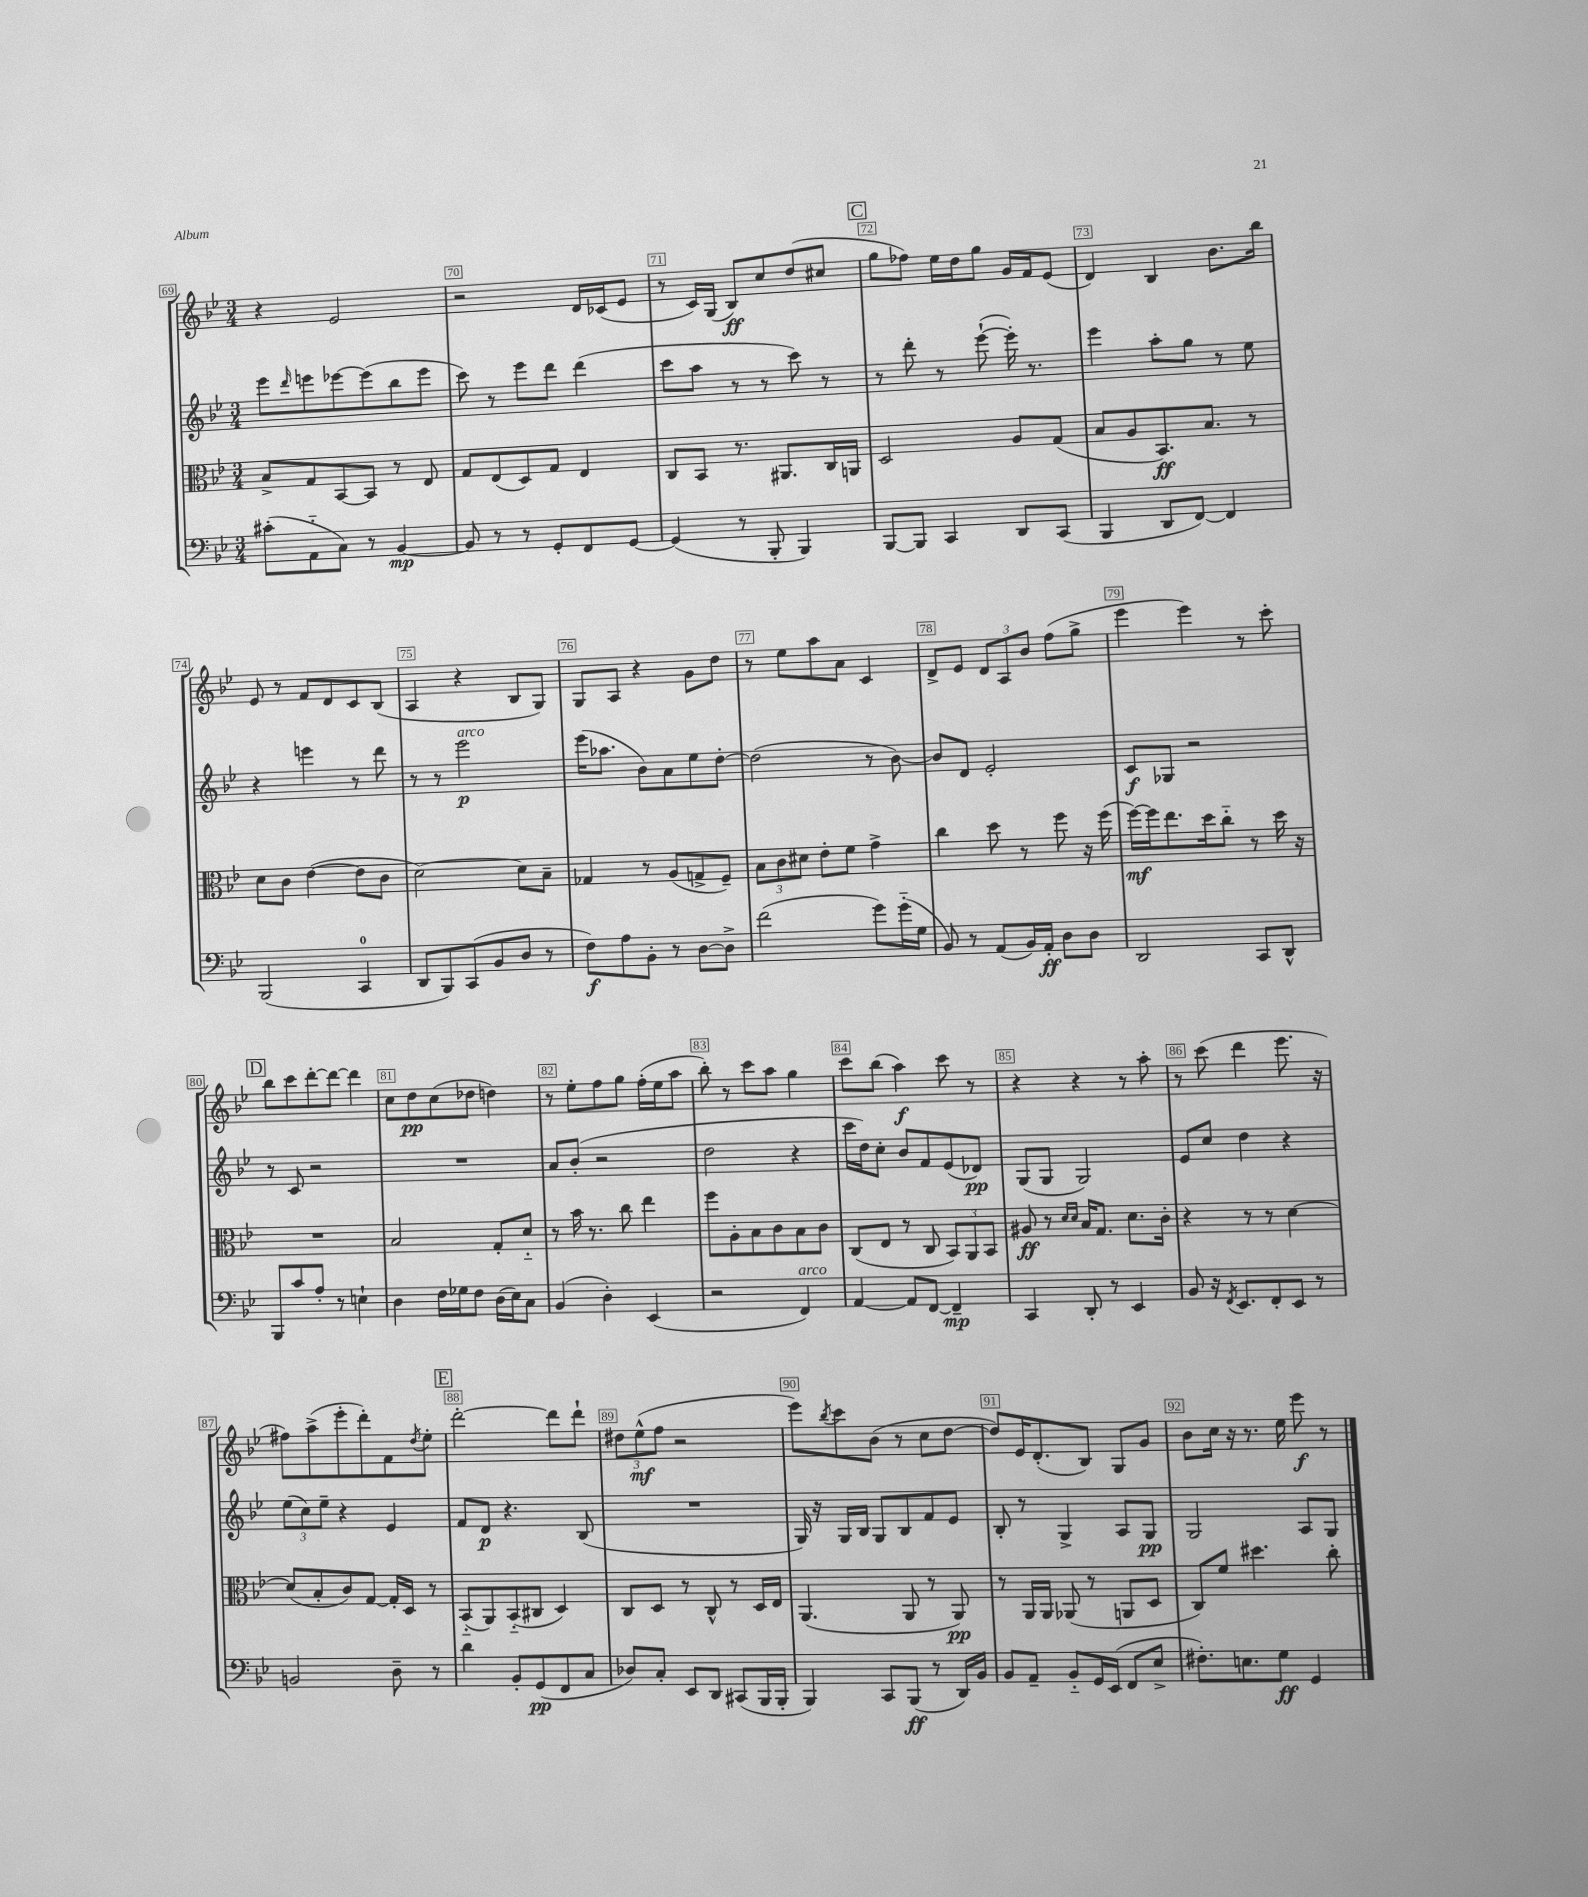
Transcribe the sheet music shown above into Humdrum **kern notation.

**kern	**dynam	**kern	**dynam	**kern	**dynam	**kern	**dynam
*part4	*part4	*part3	*part3	*part2	*part2	*part1	*part1
*staff4	*staff4	*staff3	*staff3	*staff2	*staff2	*staff1	*staff1
*clefF4	*	*clefC3	*	*clefG2	*	*clefG2	*
*k[b-e-]	*	*k[b-e-]	*	*k[b-e-]	*	*k[b-e-]	*
*M3/4	*	*M3/4	*	*M3/4	*	*M3/4	*
=69	=69	=69	=69	=69	=69	=69	=69
(8c#X'\L	.	8B-^/L	.	8eee-\L	.	4r	.
.	.	.	.	16qqddd/	.	.	.
8AA\	.	8G/	.	8eeen\	.	.	.
8C\J)	.	[8BB-/	.	[8eee-X\	.	2e-/	.
8r	.	8BB-/J]	.	(8eee-\]	.	.	.
[4BB-/	mp	8r	.	8bb-\	.	.	.
.	.	8E-/	.	8eee-\J	.	.	.
=70	=70	=70	=70	=70	=70	=70	=70
8BB-/]	.	8G/L	.	8ccc\)	.	2r	.
8r	.	(8E-/	.	8r	.	.	.
8r	.	8D/)	.	8eee-\L	.	.	.
8GG'/L	.	8G/J	.	8ddd\J	.	.	.
8FF/	.	4E-/	.	(4ddd\	.	16d/LL	.
.	.	.	.	.	.	(16c-X/J	.
[8GG/J	.	.	.	.	.	8e-/J	.
=71	=71	=71	=71	=71	=71	=71	=71
(4GG/]	.	8C/L	.	8ccc\L	.	8r	.
.	.	8BB-/J	.	8aa\J	.	16c/LL)	.
.	.	.	.	.	.	(16G/JJ	.
8r	.	8.r	.	8r	.	8B-/L)	ff
8BBB-'/	.	.	.	8r	.	8cc/	.
.	.	8.AA#X/L	.	.	.	.	.
4BBB-/)	.	.	.	8ccc\)	.	(8dd/	.
.	.	16C/L	.	8r	.	8cc#X/J	.
.	.	16AAn/JJ	.	.	.	.	.
!!LO:REH:place=s1:t=C
=72	=72	=72	=72	=72	=72	=72	=72
[8BBB-/L	.	2D/	.	8r	.	8gg\L	.
8BBB-/J]	.	.	.	8ddd'\	.	8ff-X\J)	.
4CC/	.	.	.	8r	.	16ee-\LL	.
.	.	.	.	.	.	16dd\J	.
.	.	.	.	([8eee-`\	.	8gg\J	.
8DD/L	.	8A/L	.	16eee-'\])	.	16g/LL	.
.	.	.	.	8.r	.	16f/J	.
(8CC/J	.	(8G/J	.	.	.	(8e-/J	.
=73	=73	=73	=73	=73	=73	=73	=73
4BBB-/	.	8B-/L	.	4eee-\	.	4d/)	.
.	.	8A/	.	.	.	.	.
8DD/L	.	8.BB-/)	ff	8aa'\L	.	4B-/	.
[8FF/J)	.	.	.	8gg\J	.	.	.
.	.	8.B-/J	.	.	.	.	.
4FF/]	.	.	.	8r	.	8.b-\L	.
.	.	8r	.	8ee-\	.	.	.
.	.	.	.	.	.	16bb-\Jk	.
!!LO:LB:g=z
=74	=74	=74	=74	=74	=74	=74	=74
(2BBB-/	.	8d\L	.	4r	.	8e-/	.
.	.	8c\J	.	.	.	8r	.
.	.	([4e-\	.	4eeen\	.	8f/L	.
.	.	.	.	.	.	8d/	.
4CC/	.	8e-\L]	.	8r	.	8c/	.
.	.	8c\J	.	8ddd\	.	(8B-/J	.
=75	=75	=75	=75	=75	=75	=75	=75
8DD/L	.	[2d\)	.	8r	.	4A/	.
8BBB-/)	.	.	.	8r	.	.	.
!	!	!	!	!LO:TX:a:i:t=arco	!	!	!
(8CC/	.	.	.	2eee-\	p	4r	.
8BB-/	.	.	.	.	.	.	.
8D/J	.	8d\L]	.	.	.	8B-/L	.
8r	.	8B-~\J	.	.	.	8G/J)	.
=76	=76	=76	=76	=76	=76	=76	=76
8F\L)	f	4G-X/	.	(16eee-\KL	.	8G/L	.
.	.	.	.	8.aa-X\J	.	.	.
8A\	.	.	.	.	.	8A/J	.
8BB-'\J	.	8r	.	8b-\L)	.	4r	.
8r	.	(8A/L	.	8a\	.	.	.
[8D\L	.	8Gn^/	.	8ee-\	.	8g\L	.
8D^\J]	.	8F~/J)	.	[8dd'\J	.	8dd\J	.
=77	=77	=77	=77	=77	=77	=77	=77
(2f\	.	12B-\L	.	(2dd\]	.	8r	.
.	.	12c\	.	.	.	.	.
.	.	.	.	.	.	8ee-\L	.
.	.	12d#X\J	.	.	.	.	.
.	.	8e-'\L	.	.	.	8aa\	.
.	.	8f\J	.	.	.	8a\J	.
8g\L)	.	4g^\	.	8r	.	4c/	.
(16g\L	.	.	.	[8b-\)	.	.	.
16G\JJ	.	.	.	.	.	.	.
=78	=78	=78	=78	=78	=78	=78	=78
8BB-/)	.	4cc\	.	8b-/L]	.	8d^/L	.
8r	.	.	.	8d/J	.	8e-/J	.
(8AA/L	.	8dd\	.	2e-'/	.	12d/L	.
.	.	.	.	.	.	12A/	.
16BB-/L)	.	8r	.	.	.	.	.
.	.	.	.	.	.	12b-/J	.
16AA'/JJ	ff	.	.	.	.	.	.
8D\L	.	8ff\	.	.	.	(8ff\L	.
8D\J	.	16r	.	.	.	8gg^\J	.
.	.	(16ff\	.	.	.	.	.
=79	=79	=79	=79	=79	=79	=79	=79
2DD/	.	[16ff\LL)	mf	8c/L	f	4eee-\	.
.	.	16ff\J]	.	.	.	.	.
.	.	8.ee-\	.	8G-X/J	.	.	.
.	.	.	.	2r	.	4eee-\)	.
.	.	16dd\k	.	.	.	.	.
.	.	8cc\J	.	.	.	.	.
8CC/L	.	8r	.	.	.	8r	.
8DD^^/J	.	16dd\	.	.	.	8ccc'\	.
.	.	16r	.	.	.	.	.
!!LO:LB:g=z
!!LO:REH:place=s1:t=D
=80	=80	=80	=80	=80	=80	=80	=80
8BBB-/L	.	2.r	.	8r	.	8bb-\L	.
8c/	.	.	.	8c/	.	8ccc\	.
8A'/J	.	.	.	2r	.	[8ddd'\	.
8r	.	.	.	.	.	8ddd\J_	.
4En`\	.	.	.	.	.	4ddd\]	.
=81	=81	=81	=81	=81	=81	=81	=81
4D\	.	2B-/	.	2.r	.	8cc\L	.
.	.	.	.	.	.	8dd\	pp
16F\LL	.	.	.	.	.	(8cc\	.
16G-X\J	.	.	.	.	.	.	.
8F\J	.	.	.	.	.	8dd-X\J	.
(16D\LL	.	8G'/L	.	.	.	4ddn\)	.
16E-\J)	.	.	.	.	.	.	.
8C\J	.	8d/J	.	.	.	.	.
=82	=82	=82	=82	=82	=82	=82	=82
(4BB-/	.	8r	.	8a/L	.	8r	.
.	.	16b-\	.	(8b-'/J	.	8ee-'\L	.
.	.	8.r	.	.	.	.	.
4D'\)	.	.	.	2r	.	8ff\	.
.	.	8cc\	.	.	.	8gg\J	.
(4EE-/	.	4ee-\	.	.	.	(16ff'\LL	.
.	.	.	.	.	.	16ee-\J	.
.	.	.	.	.	.	8aa\J	.
=83	=83	=83	=83	=83	=83	=83	=83
2r	.	8ff\L	.	2dd\	.	8bb-'\)	.
.	.	8A'\	.	.	.	8r	.
.	.	8B-\	.	.	.	8ccc\L	.
.	.	8c\	.	.	.	8aa\J	.
!LO:TX:a:i:t=arco	!	!	!	!	!	!	!
4FF/)	.	8B-\	.	4r	.	4gg\	.
.	.	8c\J	.	.	.	.	.
=84	=84	=84	=84	=84	=84	=84	=84
[4AA/	.	(8C/L	.	16ccc\LL	.	8ccc\L	.
.	.	.	.	16dd\J)	.	.	.
.	.	8E-/J	.	8cc'\J	.	(8bb-\J	.
8AA/L]	.	8r	.	8b-/L	.	4aa\)	f
[8FF/J	.	8C/	.	8f/	.	.	.
4FF~/]	mp	12BB-/L)	.	(8e-/	.	8ccc\	.
.	.	12AA/	.	.	.	.	.
.	.	.	.	8d-X/J)	pp	8r	.
.	.	12BB-/J	.	.	.	.	.
=85	=85	=85	=85	=85	=85	=85	=85
4CC/	.	8A#X/	ff	(8G/L	.	4r	.
.	.	8r	.	8G/J	.	.	.
.	.	16qqd/LL	.	.	.	.	.
.	.	16qqd/JJ	.	.	.	.	.
8DD'/	.	16B-/KL	.	2G/)	.	4r	.
.	.	8.G/J	.	.	.	.	.
8r	.	.	.	.	.	.	.
4EE-/	.	8.d\L	.	.	.	8r	.
.	.	.	.	.	.	8aa'\	.
.	.	16c'\Jk	.	.	.	.	.
=86	=86	=86	=86	=86	=86	=86	=86
8BB-/	.	4r	.	8e-/L	.	8r	.
16r	.	.	.	8cc/J	.	(8ccc\	.
8qFF/	.	.	.	.	.	.	.
8.EE-/L	.	.	.	.	.	.	.
.	.	8r	.	4dd\	.	4ddd\	.
8FF'/	.	8r	.	.	.	.	.
8EE-/J	.	[4d\	.	4r	.	8.eee-\	.
8r	.	.	.	.	.	.	.
.	.	.	.	.	.	16r	.
!!LO:LB:g=z
=87	=87	=87	=87	=87	=87	=87	=87
2BBn/	.	(8d/L]	.	(12ee-\L	.	8ff#X\L)	.
.	.	.	.	12cc\)	.	.	.
.	.	8B-'/	.	.	.	(8aa^\	.
.	.	.	.	12ee-~\J	.	.	.
.	.	8c/)	.	4r	.	8eee-'\	.
.	.	[8G/J	.	.	.	8ddd'\)	.
8D~\	.	16G'/LL]	.	4e-/	.	8f\	.
.	.	16D/JJ	.	.	.	.	.
.	.	.	.	.	.	8qdd/	.
8r	.	8r	.	.	.	8ee-'\J	.
!!LO:REH:place=s1:t=E
=88	=88	=88	=88	=88	=88	=88	=88
4d\	.	(8BB-/L	.	8f/L	.	[2ddd'\	.
.	.	8AA/)	.	8d/J	p	.	.
8BB-'/L	.	(8BB-/	.	4.r	.	.	.
(8GG/	pp	8C#X/J	.	.	.	.	.
8FF/	.	4D/)	.	.	.	8ddd\L]	.
8C/J	.	.	.	(8B-/	.	8ddd`\J	.
=89	=89	=89	=89	=89	=89	=89	=89
8D-X/L)	.	8C/L	.	2.r	.	12dd#X\L	.
.	.	.	.	.	.	(12ee-^^\	mf
8C'/J	.	8D/J	.	.	.	.	.
.	.	.	.	.	.	12ff\J	.
8EE-/L	.	8r	.	.	.	2r	.
8DD/J	.	8C^^/	.	.	.	.	.
(8CC#X/L	.	8r	.	.	.	.	.
16BBB-/L	.	16D/LL	.	.	.	.	.
16BBB-'/JJ	.	16E-/JJ	.	.	.	.	.
=90	=90	=90	=90	=90	=90	=90	=90
4BBB-/)	.	(4.AA/	.	16G/)	.	8eee-\L)	.
.	.	.	.	16r	.	.	.
.	.	.	.	.	.	8qbb-/	.
.	.	.	.	16G/LL	.	8ccc\	.
.	.	.	.	16B-/JJ	.	.	.
8CC/L	.	.	.	8G/L	.	(8b-\J	.
(8BBB-/J	ff	8AA/	.	8B-/	.	8r	.
8r	.	8r	.	8f/	.	8cc\L	.
16DD/LL)	.	8AA/)	pp	8e-/J	.	[8dd\J	.
16BB-/JJ	.	.	.	.	.	.	.
=91	=91	=91	=91	=91	=91	=91	=91
8BB-/L	.	8r	.	8B-'/	.	8dd/L])	.
8AA~/J	.	16AA/LL	.	8r	.	16e-/K	.
.	.	16AA/JJ	.	.	.	(8.d'/	.
8BB-/L	.	(8AA-X/	.	4G^/	.	.	.
16GG/L	.	8r	.	.	.	8B-/J)	.
(16EE-/JJ	.	.	.	.	.	.	.
8FF/L	.	8AAn/L	.	8A/L	.	8G/L	.
8E-^/J	.	8D/J	.	8G/J	pp	8g/J	.
=92	=92	=92	=92	=92	=92	=92	=92
8.F#X'\L)	.	8C/L)	.	2G/	.	8b-\L	.
.	.	8f/J	.	.	.	16cc\Jk	.
8.En\	.	.	.	.	.	16r	.
.	.	4.dd#X\	.	.	.	8.r	.
8G\J	ff	.	.	.	.	.	.
.	.	.	.	.	.	16ee-\	.
4GG/	.	.	.	8A/L	.	8eee-\	f
.	.	8cc'\	.	8G/J	.	8r	.
==	==	==	==	==	==	==	==
*-	*-	*-	*-	*-	*-	*-	*-
